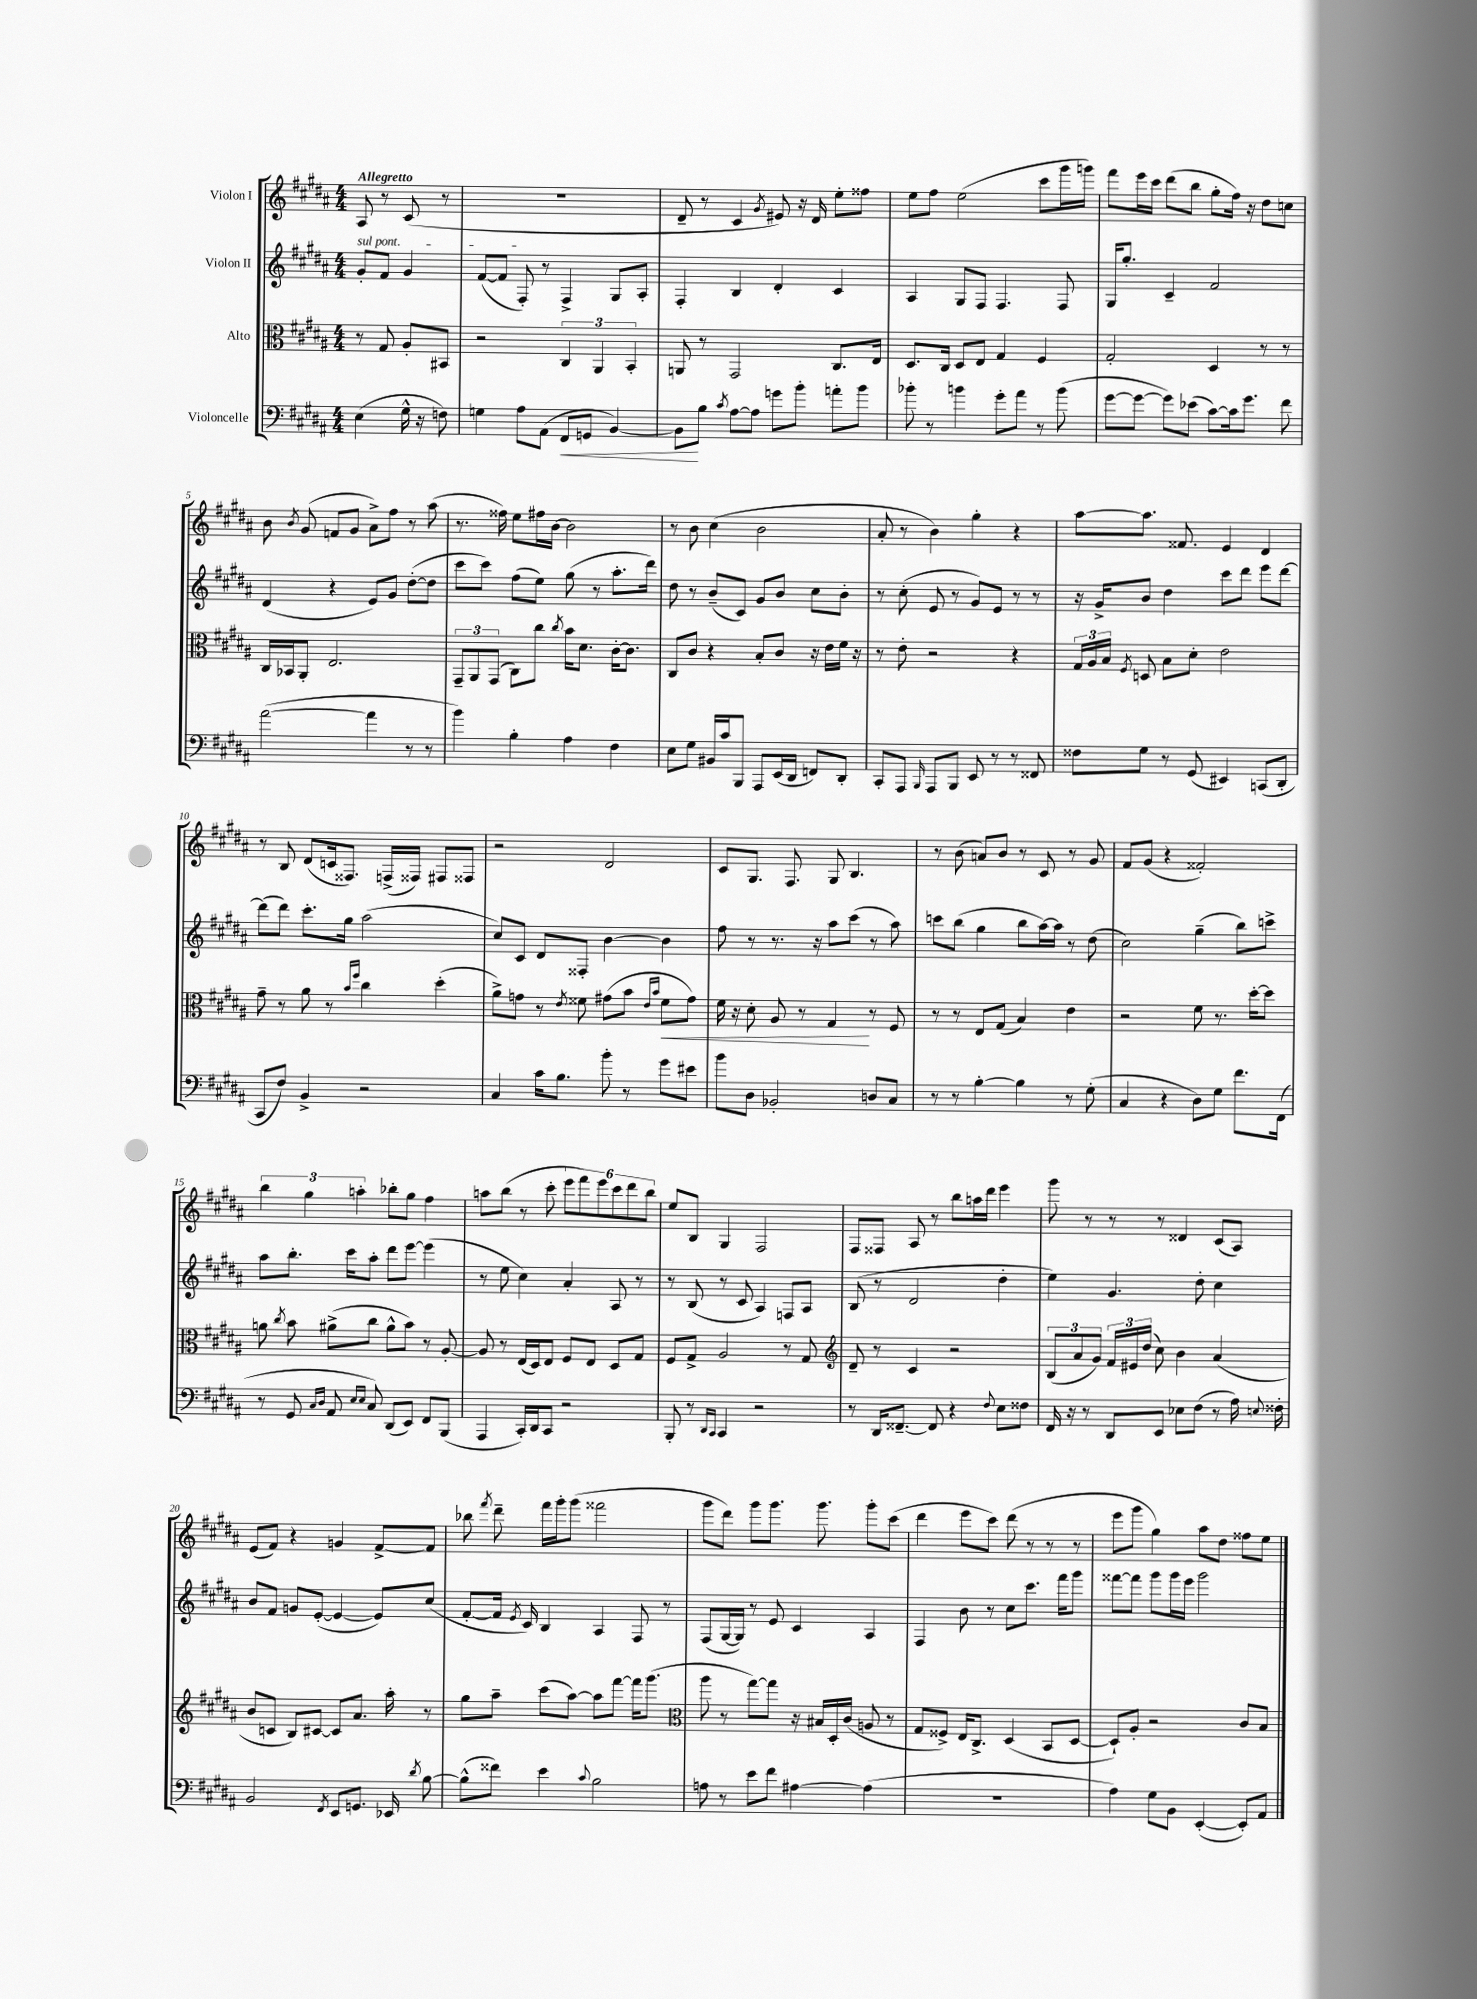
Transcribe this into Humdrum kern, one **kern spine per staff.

**kern	**kern	**kern	**kern
*staff4	*staff3	*staff2	*staff1
*clefF4	*clefC3	*clefG2	*clefG2
*k[f#c#g#d#a#]	*k[f#c#g#d#a#]	*k[f#c#g#d#a#]	*k[f#c#g#d#a#]
*M4/4	*M4/4	*M4/4	*M4/4
(4E	8r	8g#'	8A#
.	8G#	8f#	8r
16G#^^	8A#'	4g#	(8c#
16r	.	.	.
8F)	8BB#	.	8r
=	=	=	=
4G	2r	([8f#	1r
.	.	8f#]	.
8A#	.	8F#')	.
(8AA#	.	8r	.
8FF#	6C#	4F#^	.
8GG	.	.	.
.	6AA#	.	.
[4BB)	.	8G#	.
.	6BB'	.	.
.	.	8A#'	.
=	=	=	=
8BB]	8AA	4F#'	8d#~
8B	8r	.	8r
8qc#	.	.	.
[8A#	2GG#	4B	4c#
8A#]	.	.	.
.	.	.	8qg#
8g	.	4d#'	8e#)
8b'	.	.	16r
.	.	.	16d#
8a'	8.C#	4c#	8ee'
8b	.	.	8ff##
.	16E	.	.
=	=	=	=
8b-'	8.D#	4A#	8ee
8r	.	.	8ff#
.	16C#	.	.
4b	8D#	8G#	(2ee
.	8E	8F#	.
8g#'	4G#	4.F#	.
8a#	.	.	.
8r	4F#	.	8ccc#
(8b	.	8F#	16ggg#
.	.	.	16ggg)
=	=	=	=
[8g#	2G#'	16G#	8fff#
.	.	8.gg#'	.
8g#_	.	.	16eee
.	.	.	16ccc#
8g#])	.	4c#~	(8ddd#
(8e-	.	.	8bb
[8c#)	4D#	2f#	8gg#'
16c#]	.	.	16ff#)
8.g#	.	.	16r
.	8r	.	8dd#
8f#	8r	.	8cc
=	=	=	=
([2a#	16C#	(4d#	8b
.	16BB-	.	.
.	.	.	8qb
.	8AA#'	.	(8g#
.	2.E	4r	8f
.	.	.	8g#
4a#]	.	8e)	8a#^)
.	.	8g#	8ff#
8r	.	([8dd#'	8r
8r	.	8dd#]	(8aa#
=	=	=	=
4b)	12GG#~	8ccc#	8.r
.	12AA#	.	.
.	.	8ccc#)	.
.	(12GG#	.	.
.	.	.	16ff##)
4B'	8C#)	(8ff#	8ee
.	8cc#	8ee)	16ff#
.	.	.	[16b
.	8qcc#	.	.
4A#	16b	(8gg#	2b]
.	8.d#	.	.
.	.	8r	.
4F#	[16c#'	8.aa#'	.
.	8.c#]	.	.
.	.	16ddd#)	.
=	=	=	=
8E	8C#	8dd#	8r
8G#	8c#	8r	8b
16BB#	4r	(8b~	(4cc#
16c#	.	.	.
8BBB	.	8c#)	.
8AAA#	8B'	8g#	2b
(16EE	8c#	8b	.
16DD#	.	.	.
8FF)	16r	8cc#	.
.	16e	.	.
8DD#'	16f#	8b'	.
.	16r	.	.
=	=	=	=
8CC#'	8r	8r	8a#'
8AAA#	8e'	(8cc#'	8r
16qqBBB	.	.	.
8AAA#	2r	8e	4b)
8BBB	.	8r	.
8EE	.	8g#)	4gg#'
8r	.	8e	.
8r	4r	8r	4r
8FF##	.	8r	.
=	=	=	=
8F##	24G#	16r	[8aa#
.	24A#	.	.
.	.	16g#^	.
.	24B	.	.
.	8qF#	.	.
8G#	8D	8b	8.aa#]
8r	8B	4dd#	.
.	.	.	8.f##
(8GG#	8d#'	.	.
4EE#)	2e	8ccc#	4e
.	.	8ddd#	.
(8CC	.	8eee	4d#
8DD#'	.	[8ddd#	.
=	=	=	=
8CC#	8g#~	(8ddd#]	8r
8F#)	8r	8ddd#)	8B
4BB^	8a#	8.ccc#'	(8d#
.	8r	.	16c
.	.	16gg#	8.F##)
.	16qqb	.	.
.	16qqff#	.	.
2r	4cc#	(2aa#	.
.	.	.	(16F^
.	.	.	16F##)
.	(4dd#'	.	8F#
.	.	.	8F##
=	=	=	=
4C#	8a#^)	8cc#)	2r
.	8g	8c#	.
16c#	8r	8d#	.
8.B	.	.	.
.	8qe	.	.
.	8f##	8F##'	.
8b'	(8g#	[4b	2d#
8r	8b	.	.
.	16qqe	.	.
.	16qqb	.	.
8g#	8f##	4b]	.
8e#	8g#)	.	.
=	=	=	=
8b	16f#	8ff#	8c#
.	16r	.	.
8D#	8d#'	8r	8.G#
2BB-'	8A#	8.r	.
.	.	.	8.F#
.	8r	.	.
.	.	16r	.
.	4G#	8aa#	8G#
.	.	(8ccc#	4.B
8D	8r	8r	.
8C#	8F#	8aa#)	.
=	=	=	=
8r	8r	8ccc	8r
8r	8r	(8bb	(8b
[4B'	8E	4gg#	8a)
.	(8G#	.	8b
4B]	4B)	8bb	8r
.	.	[16aa#)	8c#
.	.	16aa#]	.
8r	4e	8r	8r
(8G#'	.	(8dd#	8g#
=	=	=	=
4C#	2r	2cc#)	8f#
.	.	.	(8g#
4r	.	.	4r
8D#)	8f#	(4gg#~	2f##')
8G#	8.r	.	.
8.f#	.	8bb)	.
.	[16dd#'	.	.
.	8dd#]	8ccc^	.
(16FF#	.	.	.
=	=	=	=
8r	8a	8aa#	6bb
.	8qcc#	.	.
8GG#	8b	8.bb'	.
.	.	.	6gg#
16qqC#	.	.	.
16qqD#	.	.	.
8AA#	(8a#^	.	.
.	.	16ccc#	.
.	.	.	6aa'
16qqE	.	.	.
16qqE	.	.	.
8C#)	8cc#	8aa#'	.
(8DD#	8a#^^	8ddd#	8bb-'
8EE)	8b)	[8eee	8gg#
8FF#	8r	(4eee]	4ff#
(8BBB	[8A#'	.	.
=	=	=	=
4AAA#	8A#]	8r	8aa
.	8r	8ee	(8bb
16CC#')	(16E	4cc#)	8r
16DD#	16D#)	.	.
8CC#	8E	.	8ccc#'
2r	8F#	4a#'	12eee
.	.	.	12fff#)
.	8E	.	.
.	.	.	12eee
.	8D#	8A#	12ccc#
.	.	.	12ddd#
.	8G#	8r	.
.	.	.	12bb
=	=	=	=
8BBB'	8F#	8r	8ee
8r	8G#^	(8B	8B
16qqDD#	.	.	.
16qqCC#	.	.	.
4CC#	2A#	8r	4G#
.	.	8c#	.
2r	.	4A#)	2F#
.	8r	8F	.
.	8G#	8A#	.
=	=	=	=
*	*clefG2	*	*
8r	8d#~	(8B	8F#
16DD#	8r	8r	8F##
[8.FF##~	.	.	.
.	4c#	2d#	8A#
8FF##]	.	.	8r
4r	2r	.	8bb
.	.	.	16aa
.	.	.	16ddd#
8qqF#	.	.	.
8E	.	4dd#'	4eee
8F##	.	.	.
=	=	=	=
16FF#	(12B	4ee)	8ggg#
16r	.	.	.
.	12a#	.	.
8r	.	.	8r
.	12g#)	.	.
8DD#	24f#	4.g#	8r
.	24e#	.	.
.	(24dd#	.	.
8EE	8cc#)	.	8r
8E-	4b	.	4d##
(8F#	.	8dd#'	.
8r	(4a#	4cc#	(8c#
16A#)	.	.	8A#)
8qqE	.	.	.
16F##'	.	.	.
=	=	=	=
2BB	8b	8b	(8e
.	8c	8f#	8f#)
.	8B)	8g	4r
.	[8c#	([8e'	.
8qFF#	.	.	.
8EE	8c#]	4e_	4g
8.GG	8.a#	.	.
.	.	8e])	[8f#^
16EE-	16aa#'	.	.
8qd#	.	.	.
[8B	8r	(8cc#	8f#]
=	=	=	=
(8B^^]	8gg#	[8f#'	8bb-
.	.	.	8qfff#
8f##)	8aa#~	16f#]	8ddd#~
.	.	8qe	.
.	.	16c#)	.
4e	(8ccc#	4B	16fff#
.	.	.	16ggg#'
.	[8aa#)	.	(8ggg#
8qqc#	.	.	.
2B	8aa#]	4A#	2fff##
.	[8fff#	.	.
.	16fff#]	8F#	.
.	(8.ggg#	.	.
.	.	8r	.
=	=	=	=
*	*clefC3	*	*
8A	8aa#	(8F#	8ggg#
8r	8r	[16G#	8ddd#)
.	.	16G#])	.
8e	[8gg#)	8r	8ggg#
8f#	8gg#]	8e	8.ggg#
[4A#	16r	4c#	.
.	16B#	.	8.ggg#
.	16D#'	.	.
.	(16c#	.	.
(4A#]	8A	4A#	8ggg#'
.	8r	.	(8ccc#
=	=	=	=
1r	8G#	4F#	4ddd#
.	8F##^)	.	.
.	16E	8b	8eee
.	8.C#^	.	.
.	.	8r	8ccc#)
.	(4D#	8cc#	(8ddd#
.	.	8.ccc#	8r
.	8BB	.	8r
.	.	16fff#	.
.	[8D#	8ggg#	8r
=	=	=	=
4A#)	8D#`])	[8fff##	8eee
.	8A#'	8fff##]	8ggg#
8G#	2r	8ggg#	4gg#)
8BB	.	16ggg#	.
.	.	16eee	.
([4EE'	.	2ggg#	8aa#
.	.	.	8dd#
8EE'])	8c#	.	8ff##
8AA#	8B	.	8ee
==	==	==	==
*-	*-	*-	*-
